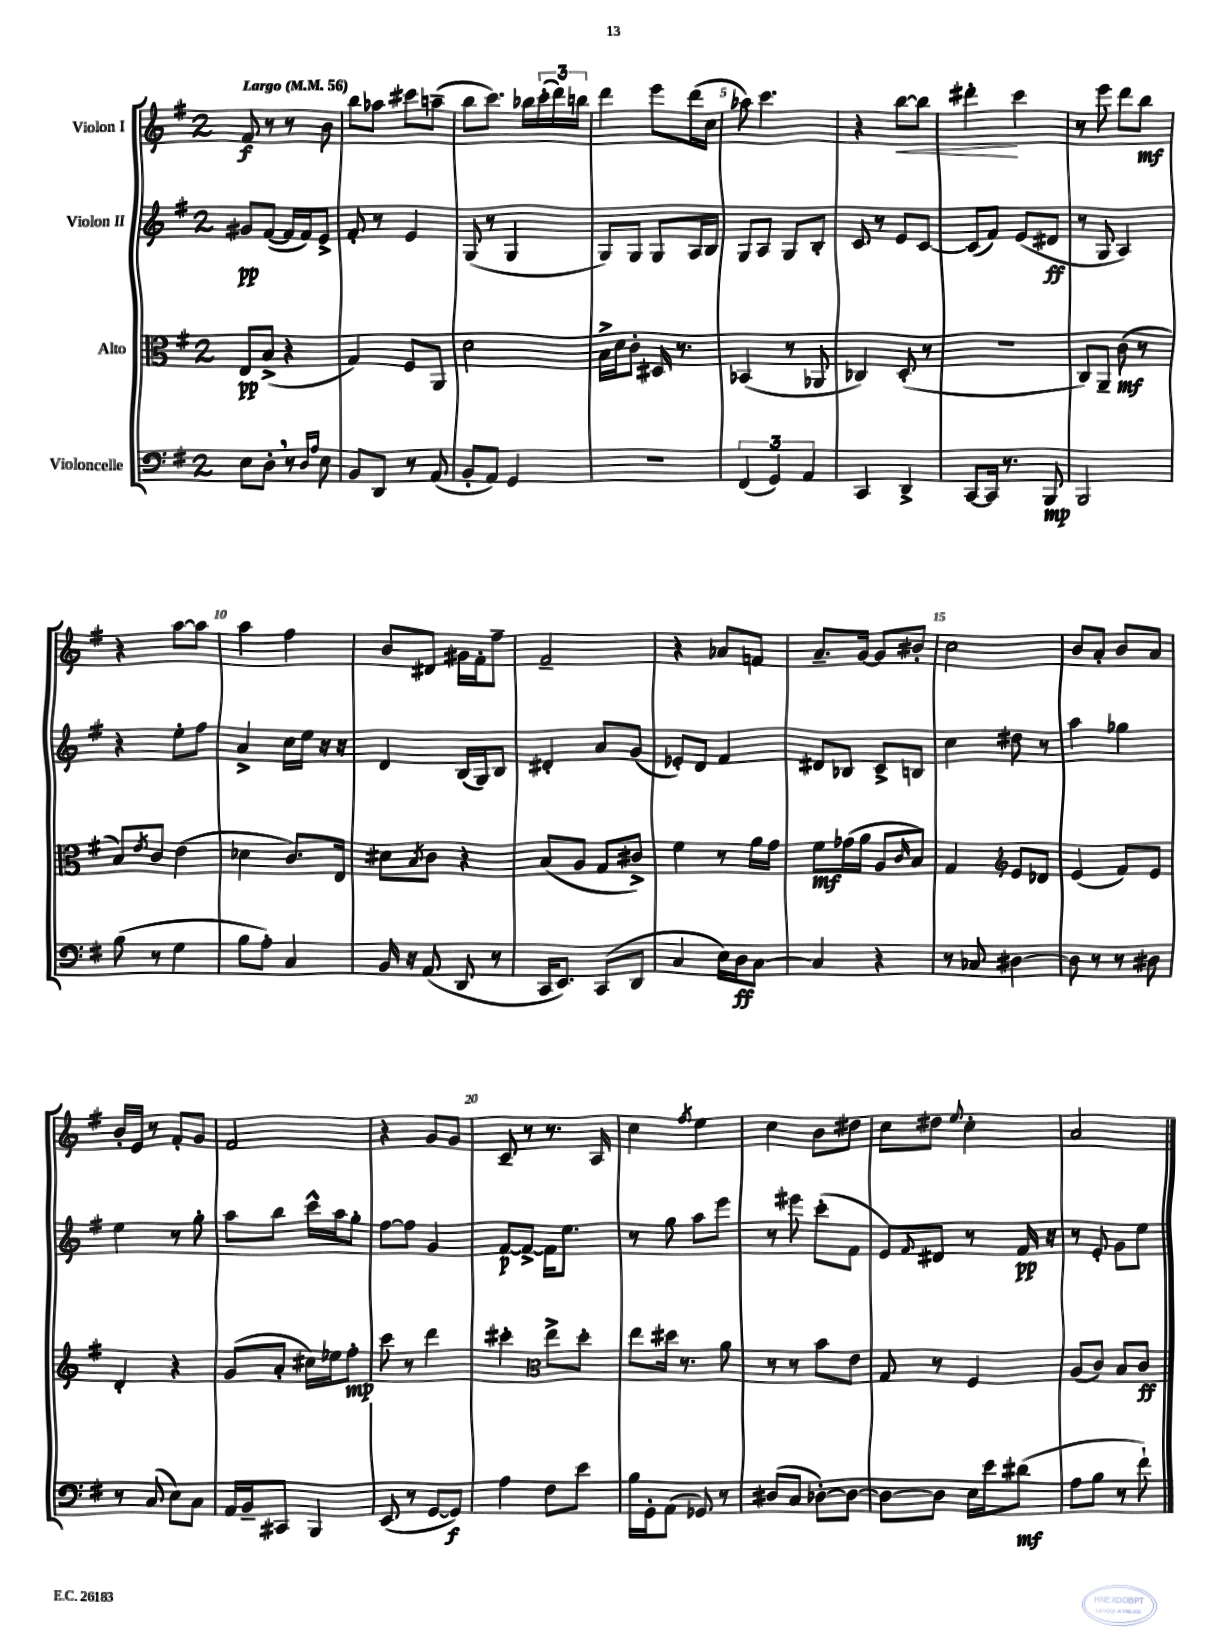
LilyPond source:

<<
\new StaffGroup <<
\new Staff = "s0" \with { instrumentName = "Violon I" } {
    \clef treble \key g \major \once \override Staff.TimeSignature.style = #'single-digit \time 2/4 \tempo "Largo" 4 = 56
    fis'8\f r8 r8 b'8 |
    b''8 aes''8 cis'''8 a''8--( |
    b''8 c'''8.) bes''16 \tuplet 3/2 { c'''16-.( d'''16) b''16 } |
    d'''4 e'''8 d'''16( c''16 |
    aes''8) c'''4. |
    r4 b''8~\< b''8 |
    dis'''4-.\! c'''4 |
    r8 e'''8 d'''8 b''8\mf |
    r4 a''8~ a''8 |
    a''4 fis''4 |
    b'8 dis'8 gis'16 fis'16-. fis''8-- |
    fis'2-- |
    r4 aes'8 f'8 |
    a'8.-- g'16~ g'8 bis'8-. |
    c''2 |
    b'8 a'8-. b'8 a'8 |
    b'16-. e'16 r8 fis'8-. g'8 |
    fis'2 |
    r4 g'8 g'8 |
    c'8-- r8 r8. a16 |
    c''4 \acciaccatura { fis''8 } e''4 |
    c''4 b'8 dis''8 |
    c''8 dis''8 \appoggiatura { e''8 } c''4-. |
    a'2 \bar "|." |
}
\new Staff = "s1" \with { instrumentName = "Violon II" } {
    \clef treble \key g \major \once \override Staff.TimeSignature.style = #'single-digit \time 2/4
    gis'8\pp fis'8~( fis'16 fis'16) e'8-> |
    fis'8-. r8 e'4 |
    g8( r8 g4 |
    g8) g8 g8 a16 b16 |
    g8 a8 g8 b8-. |
    c'8 r8 e'8 c'8~ |
    c'8( fis'8) e'8( dis'8\ff |
    r8 g8 a4) |
    r4 e''8-. fis''8 |
    a'4-> c''16 e''16 r16 r16 |
    d'4 b16( g16) b8 |
    dis'4-. a'8 g'8( |
    ees'8-.) d'8 fis'4 |
    dis'8 bes8 c'8-> b8 |
    c''4 dis''8 r8 |
    a''4 ges''4 |
    e''4 r8 g''8-. |
    a''8 b''8 c'''16-^ a''16 g''8-. |
    fis''8~ fis''8 g'4 |
    fis'8~\p fis'8~-> fis'16 e''8. |
    r8 g''8 a''8 e'''8 |
    r8 eis'''8 c'''8-.( fis'8 |
    e'8) \appoggiatura { fis'8 } dis'8 r8 fis'16\pp r16 |
    r8 e'8-. g'8 e''8 \bar "|." |
}
\new Staff = "s2" \with { instrumentName = "Alto" } {
    \clef alto \key g \major \once \override Staff.TimeSignature.style = #'single-digit \time 2/4
    e8\pp b8->( r4 |
    g4) fis8 a,8 |
    d'2 |
    b16-> d'16 c'8-. dis16 r8. |
    bes,4( r8 aes,8 |
    ces4) d8-.( r8 |
    R2 |
    c8) a,8-- c'8\mf( r8 |
    b8) \acciaccatura { e'8 } c'8 e'4( |
    des'4 c'8.) e16 |
    dis'8 \acciaccatura { b8 } c'8 r4 |
    b8( a8 g8 cis'8->) |
    fis'4 r8 a'16 g'16 |
    fis'8\mf ges'16( a'16 a8 \grace { c'16 } b8) |
    g4 \clef treble e'8 des'8 |
    e'4( fis'8) e'8 |
    d'4-. r4 |
    g'8( a'8-. cis''16) ees''16 fis''8-.\mp |
    c'''8 r8 d'''4 |
    cis'''4-. \clef alto e''8-> d''8-. |
    e''8 dis''16 r8. a'8 |
    r8 r8 b'8 e'8 |
    g8 r8 fis4 |
    a8( c'8) b8 c'8\ff \bar "|." |
}
\new Staff = "s3" \with { instrumentName = "Violoncelle" } {
    \clef bass \key g \major \once \override Staff.TimeSignature.style = #'single-digit \time 2/4
    e8 d8-. \breathe r8 \grace { d16 a16 } e8 |
    b,8 d,8 r8 a,8( |
    b,8-. a,8) g,4 |
    R2 |
    \tuplet 3/2 { fis,4( g,4) a,4 } |
    c,4 d,4-> |
    c,8~ c,16 r8. b,,8\mp |
    b,,2 |
    b8( r8 g4 |
    b8 a8-.) c4 |
    b,16 r16 a,8( d,8 r8 |
    c,16 e,8.) c,8( d,8 |
    c4 e16) d16\ff c8~ |
    c4 r4 |
    r8 ces8 dis4~ |
    dis8 r8 r8 dis8 |
    r8 c8( e8) c8 |
    a,16 b,16-- cis,8 b,,4 |
    e,8( r8 g,8~ g,8\f) |
    a4 fis8 e'8 |
    b16 g,16-. a,8( ges,8) r8 |
    dis8( c8 des8~-.) des8~ |
    des8~ des8 e16 e'16 dis'8\mf( |
    a8 b8 r8 fis'8-!) \bar "|." |
}
>>
>>
\layout { \context { \Score \override BarNumber.break-visibility = ##(#f #t #t) barNumberVisibility = #(every-nth-bar-number-visible 5) } }
